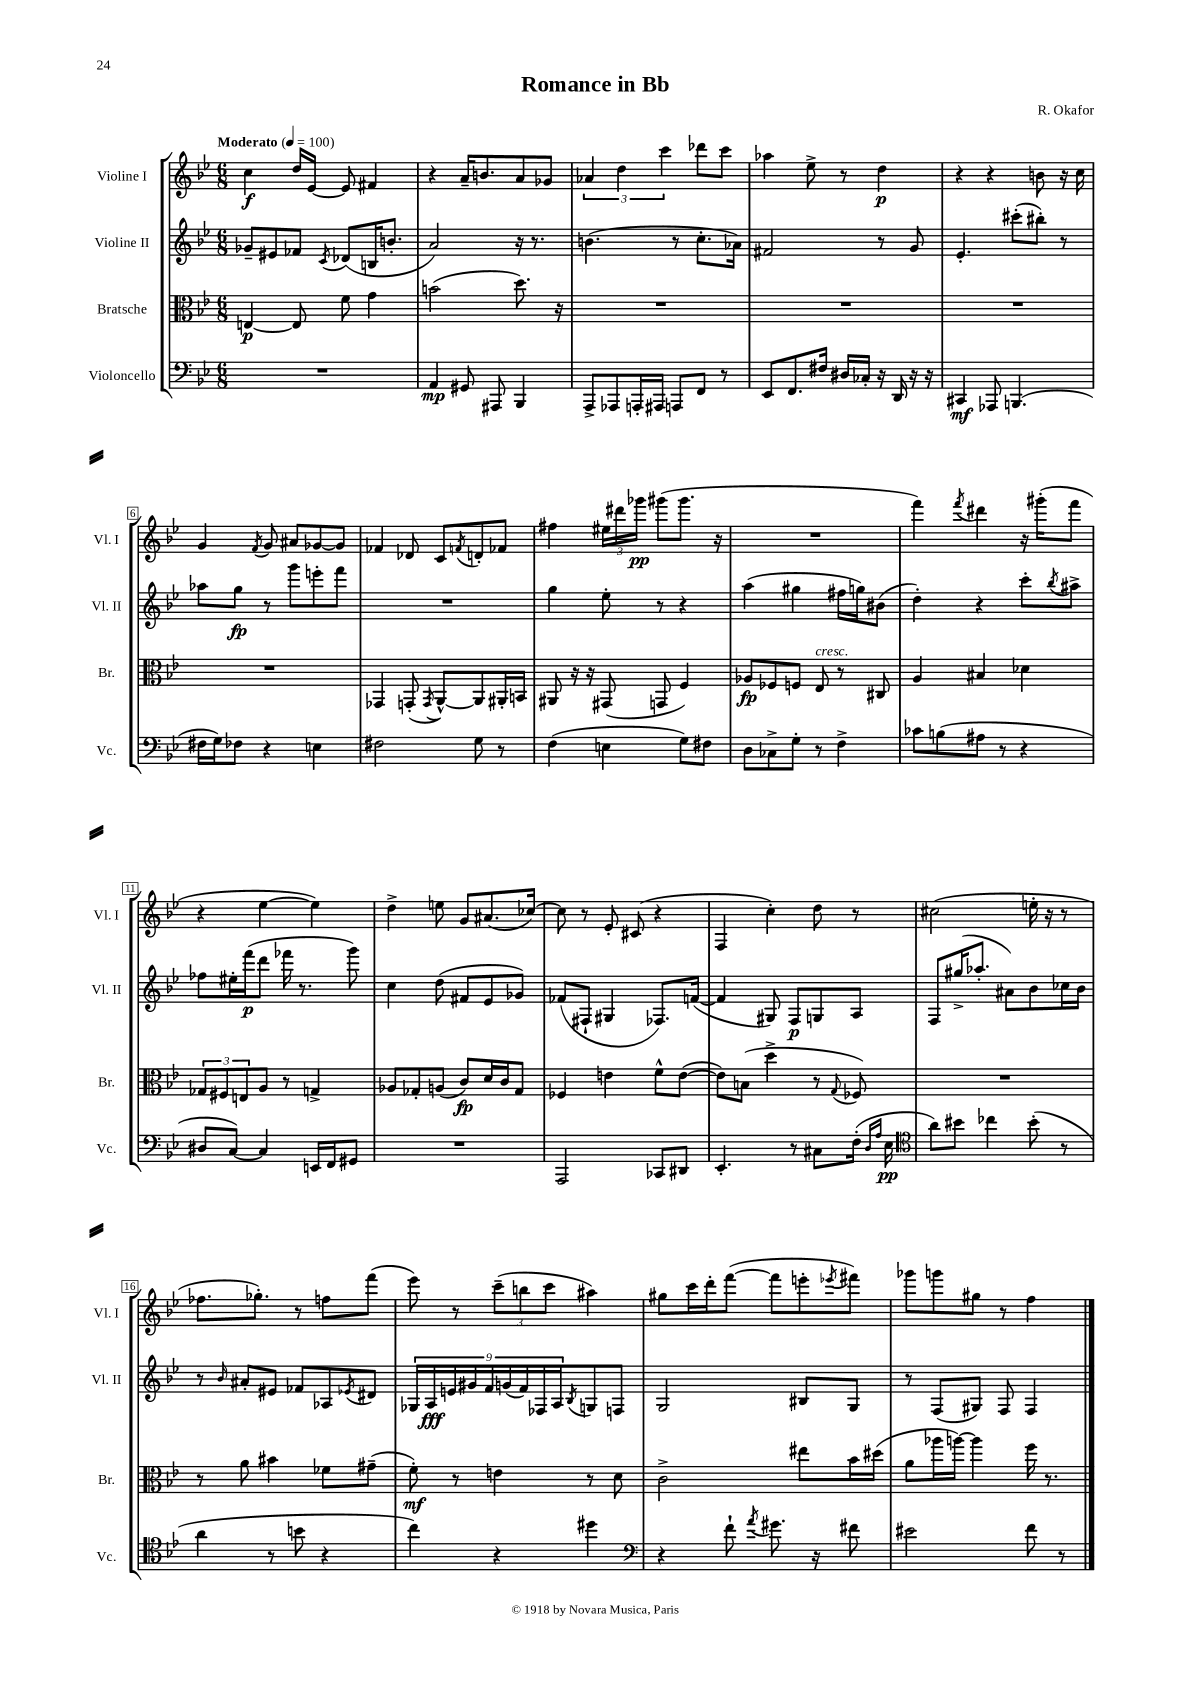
\header { title = "Romance in Bb" composer = "R. Okafor" }
<<
\new StaffGroup <<
\new Staff = "s0" \with { instrumentName = "Violine I" shortInstrumentName = "Vl. I" } {
    \clef treble \key bes \major \numericTimeSignature \time 6/8 \tempo "Moderato" 4 = 100
    c''4\f d''16 ees'16~ ees'8 fis'4 |
    r4 a'16-- b'8. a'8 ges'8 |
    \tuplet 3/2 { aes'4 d''4 c'''4 } des'''8 c'''8 |
    aes''4 ees''8-> r8 d''4\p |
    r4 r4 b'8 r16 c''16 |
    g'4 \acciaccatura { f'8 } g'8 ais'8 ges'8~ ges'8 |
    fes'4 des'8 c'8 \acciaccatura { f'8 } d'8-. fes'8 |
    fis''4 \tuplet 3/2 { eis''16 dis'''16 ges'''16\pp } gis'''8( gis'''8. r16 |
    R2. |
    f'''4) \acciaccatura { f'''8 } dis'''4 r16 gis'''16-.( f'''8 |
    r4 ees''4~ ees''4) |
    d''4-> e''8 g'8 ais'8.( ces''16~) |
    ces''8 r8 ees'8-. cis'8( r4 |
    f4 c''4-.) d''8 r8 |
    cis''2( e''16-. r16 r8 |
    fes''8. ges''8.-.) r8 f''8 f'''8( |
    ees'''8) r8 \tuplet 3/2 { c'''8--( b''8 c'''8 } ais''4) |
    gis''8 c'''16 d'''16-. f'''8~( f'''8 e'''8-. \acciaccatura { ees'''8 } fis'''8) |
    ges'''8 g'''8 gis''8 r8 f''4 \bar "|." |
}
\new Staff = "s1" \with { instrumentName = "Violine II" shortInstrumentName = "Vl. II" } {
    \clef treble \key bes \major \numericTimeSignature \time 6/8
    ges'8-- eis'8 fes'8 \acciaccatura { c'8 } des'8( b16 b'8.-. |
    a'2) r16 r8. |
    b'4.( r8 c''8.-. aes'16) |
    fis'2 r8 g'8 |
    ees'4.-. cis'''8-.( bis''8-.) r8 |
    aes''8 g''8\fp r8 g'''8 e'''8-. f'''8 |
    R2. |
    g''4 ees''8-. r8 r4 |
    a''4( gis''4 fis''16 g''16) bis'8( |
    d''4-.) r4 c'''8-. \acciaccatura { bes''8 } ais''8-> |
    fes''8 eis''16-. f'''16\p( d'''8 fes'''16 r8. g'''8) |
    c''4 d''8( fis'8 ees'8 ges'8) |
    fes'8( fis8-! gis4 fes8.) f'16~( |
    f'4 gis8) f8\p g8 a8 |
    f8 gis''16->( aes''8.-. ais'8) bes'8 ces''16 bes'16 |
    r8 \grace { bes'16 } ais'8-. eis'8 fes'8 aes8 \acciaccatura { ees'8 } dis'8 |
    \tuplet 9/8 { ges16 a16\fff e'16 gis'16 f'16 g'16( f'16) fes16 a16 } \acciaccatura { bes8 } g8 f8 |
    g2 bis8 g8 |
    r8 f8( gis8) f8 f4 \bar "|." |
}
\new Staff = "s2" \with { instrumentName = "Bratsche" shortInstrumentName = "Br." } {
    \clef alto \key bes \major \numericTimeSignature \time 6/8
    e4~\p e8 f'8 g'4 |
    b'2( d''8.) r16 |
    R2. |
    R2. |
    R2. |
    R2. |
    ges,4 g,8-.( \acciaccatura { g,8 } a,8~-^) a,8 ais,16-. b,16 |
    ais,8 r16 r16 gis,8( g,8 f4) |
    aes8\fp fes8 f8 ees8^\markup { \italic "cresc." } r8 cis8 |
    a4 bis4 des'4 |
    \tuplet 3/2 { ges8 fis8 e8 } a8 r8 g4-> |
    aes8 ges8-. a8( c'8\fp) d'16 c'16 ges8 |
    fes4 e'4 f'8-^ e'8~( |
    e'8) b8( d''4-> r8 \appoggiatura { g8 } fes8) |
    R2. |
    r8 a'8 bis'4 fes'8 gis'8--( |
    f'8-.\mf) r8 e'4 r8 d'8 |
    c'2-> eis''8 bes'16 dis''16( |
    a'8 aes''16 a''16~) a''4 f''16 r8. \bar "|." |
}
\new Staff = "s3" \with { instrumentName = "Violoncello" shortInstrumentName = "Vc." } {
    \clef bass \key bes \major \numericTimeSignature \time 6/8
    R2. |
    a,4\mp gis,8 ais,,8 bes,,4 |
    a,,8-> aes,,8 a,,16-. ais,,16 a,,8 f,8 r8 |
    ees,8 f,8. fis16 dis16 ces16-. r16 d,16 r16 r16 |
    cis,4\mf aes,,8 b,,4.( |
    fis16 g16) fes8 r4 e4 |
    fis2 g8 r8 |
    f4( e4 g8) fis8 |
    d8 ces8-> g8-. r8 f4-> |
    ces'8 b8( ais8 r8 r4 |
    dis8 c8~) c4 e,16 f,16 gis,8 |
    R2. |
    a,,2 ces,8 dis,8 |
    ees,4.-. r8 cis8 f16-.( \grace { d16 a16 } ees16\pp |
    \clef tenor a'8) bis'8 ces''4 bis'8-.( r8 |
    a'4 r8 b'8 r4 |
    c''4) r4 dis''4 |
    \clef bass r4 f'8-! \acciaccatura { a'8 } gis'8. r16 fis'8 |
    eis'2 f'8 r8 \bar "|." |
}
>>
>>
\layout { \context { \Score \override BarNumber.stencil = #(make-stencil-boxer 0.1 0.3 ly:text-interface::print) } }
